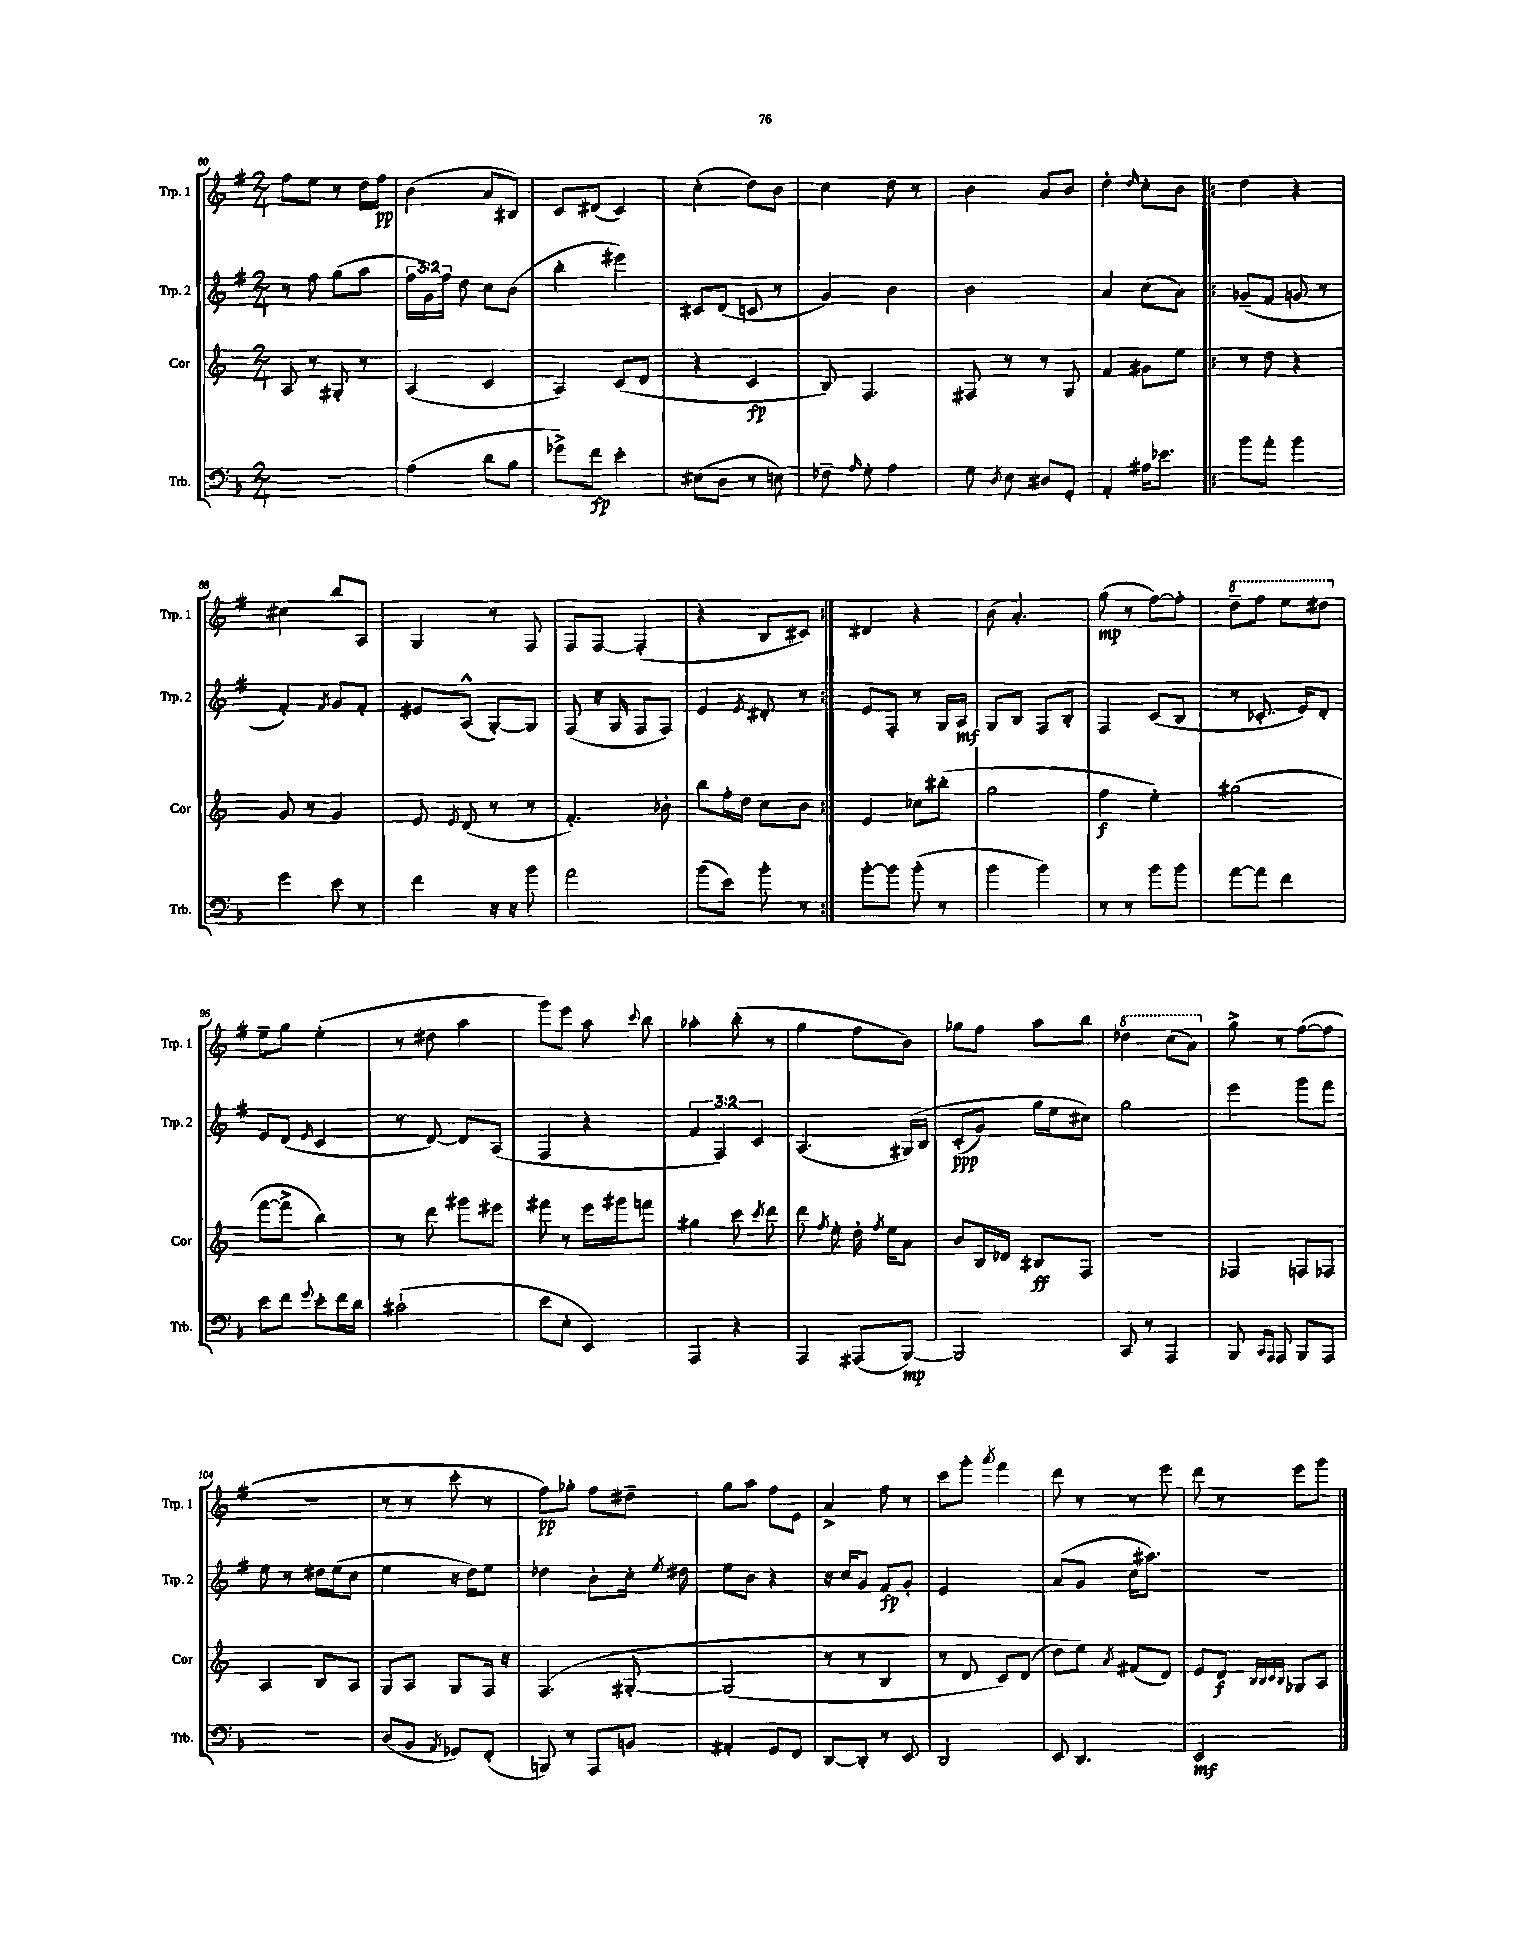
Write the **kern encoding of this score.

**kern	**dynam	**kern	**dynam	**kern	**dynam	**kern	**dynam
*part4	*part4	*part3	*part3	*part2	*part2	*part1	*part1
*staff4	*staff4	*staff3	*staff3	*staff2	*staff2	*staff1	*staff1
*I"Trb.	*	*I"Cor	*	*I"Trp. 2	*	*I"Trp. 1	*
*I'Trb.	*	*I'Cor	*	*I'Trp. 2	*	*I'Trp. 1	*
*clefF4	*	*clefG2	*	*clefG2	*	*clefG2	*
*k[b-]	*	*k[]	*	*k[f#]	*	*k[f#]	*
*M2/4	*	*M2/4	*	*M2/4	*	*M2/4	*
=80	=80	=80	=80	=80	=80	=80	=80
2r	.	8A/	.	8r	.	8ff#\L	.
.	.	8r	.	8ff#\	.	8ee\J	.
.	.	8G#X'/	.	(8gg\L	.	8r	.
.	.	8r	.	8aa\J	.	16dd\LL	.
.	.	.	.	.	.	16ff#\JJ	pp
=81	=81	=81	=81	=81	=81	=81	=81
(4A\	.	(4A/	.	24ff#\LL	.	(4b\	.
.	.	.	.	24g\)	.	.	.
.	.	.	.	24ff#\JJ	.	.	.
.	.	.	.	8dd\	.	.	.
8d\L	.	4c/	.	8cc\L	.	8a/L	.
8B-\J	.	.	.	(8b\J	.	8B#X/J)	.
=82	=82	=82	=82	=82	=82	=82	=82
8g-X^\L)	.	4A/)	.	4bb'\	.	8c/L	.
8f\J	fp	.	.	.	.	(8d#X/J	.
4e'\	.	(8c/L	.	4eee#X\)	.	4c/)	.
.	.	8d/J	.	.	.	.	.
=83	=83	=83	=83	=83	=83	=83	=83
(8E#X\L	.	4r	.	8c#X/L	.	(4cc'\	.
8D\J	.	.	.	(8d/J	.	.	.
8r	.	4c/	fp	8cn/	.	8dd\L)	.
8En\)	.	.	.	8r	.	8b\J	.
=84	=84	=84	=84	=84	=84	=84	=84
8F-X~\	.	8B/)	.	4g/)	.	4cc\	.
16qqA/	.	.	.	.	.	.	.
8G'\	.	4.F/	.	.	.	.	.
4A\	.	.	.	4b\	.	8dd\	.
.	.	.	.	.	.	8r	.
=85	=85	=85	=85	=85	=85	=85	=85
8G\	.	8F#X/	.	2b\	.	4b\	.
8qD/	.	.	.	.	.	.	.
8E\	.	8r	.	.	.	.	.
8D#X/L	.	8r	.	.	.	8a/L	.
8GG'/J	.	8G/	.	.	.	8b/J	.
=86	=86	=86	=86	=86	=86	=86	=86
4AA'/	.	4f/	.	4a/	.	4dd'\	.
.	.	.	.	.	.	16qqdd/	.
16A#X\KL	.	8g#X\L	.	(8cc\L	.	8cc'\L	.
8.e-X\J	.	.	.	.	.	.	.
.	.	8ee\J	.	8a\J)	.	8b\J	.
=87!|:	=87!|:	=87!|:	=87!|:	=87!|:	=87!|:	=87!|:	=87!|:
8b-\L	.	8r	.	(8g-X~/L	.	4dd\	.
8a'\J	.	8dd\	.	8f#/J	.	.	.
4b-\	.	4r	.	8gn/	.	4r	.
.	.	.	.	8r	.	.	.
!!LO:LB:g=z
=88	=88	=88	=88	=88	=88	=88	=88
4g\	.	8g/	.	4f#'/)	.	4cc#X\	.
.	.	8r	.	.	.	.	.
.	.	.	.	8qf#/	.	.	.
8e\	.	4g/	.	8g/L	.	8bb/L	.
8r	.	.	.	8f#'/J	.	8A/J	.
=89	=89	=89	=89	=89	=89	=89	=89
4f\	.	8e/	.	8e#X/L	.	4G/	.
.	.	8qe/	.	.	.	.	.
.	.	(8d/	.	(8A^^/J	.	.	.
16r	.	8r	.	[8G'/L)	.	8r	.
16r	.	.	.	.	.	.	.
8b-\	.	8r	.	8G/J]	.	8F#/	.
=90	=90	=90	=90	=90	=90	=90	=90
2a\	.	4.f'/)	.	(8F#/	.	8F#/L	.
.	.	.	.	16r	.	[8F#/J	.
.	.	.	.	16G/	.	.	.
.	.	.	.	8F#/L	.	(4F#'/]	.
.	.	8b-X'\	.	8F#/J)	.	.	.
=91	=91	=91	=91	=91	=91	=91	=91
(8b-\L	.	8bb\L	.	4e/	.	4r	.
8e\J)	.	16ff'\L	.	.	.	.	.
.	.	16dd\JJ	.	.	.	.	.
.	.	.	.	8qe/	.	.	.
8b-'\	.	8cc\L	.	8d#X'/	.	8B/L	.
8r	.	8b\J	.	8r	.	8c#X/J)	.
=92:|!	=92:|!	=92:|!	=92:|!	=92:|!	=92:|!	=92:|!	=92:|!
[8b-'\L	.	4e/	.	8e/L	.	4d#X/	.
8b-\J]	.	.	.	8F#'/J	.	.	.
(8b-'\	.	8cc-X\L	.	8r	.	4r	.
8r	.	(8bb#X'\J	.	16G/LL	.	.	.
.	.	.	.	16A/JJ	mf	.	.
=93	=93	=93	=93	=93	=93	=93	=93
4b-\	.	2gg\	.	8G/L	.	(8b\	.
.	.	.	.	8B/J	.	4.a'/)	.
4b-\)	.	.	.	8F#/L	.	.	.
.	.	.	.	8B'/J	.	.	.
=94	=94	=94	=94	=94	=94	=94	=94
8r	.	4ff\	f	4F#/	.	(8gg\	mp
8r	.	.	.	.	.	8r	.
8b-\L	.	4ee'\)	.	(8c/L	.	[8ff#\L)	.
8b-\J	.	.	.	8B/J	.	8ff#'\J]	.
=95	=95	=95	=95	=95	=95	=95	=95
*	*	*	*	*	*	*8va	*
[8a\L	.	(2gg#X\	.	8r	.	8ddd~\L	.
8a\J]	.	.	.	8.c-X'/	.	8fff#\J	.
4f\	.	.	.	.	.	8eee\L	.
.	.	.	.	16e/KL)	.	.	.
.	.	.	.	8d'/J	.	8ddd#X\J	.
!!LO:LB:g=z
=96	=96	=96	=96	=96	=96	=96	=96
*	*	*	*	*	*	*X8va	*
8e\L	.	[8fff\L	.	8e/L	.	8ee~\L	.
8f\J	.	8fff^\J]	.	(8d/J	.	8gg\J	.
8qqg/	.	.	.	16qqe/	.	.	.
8e'\L	.	4bb\)	.	4c/	.	(4ee'\	.
16f\L	.	.	.	.	.	.	.
16d\JJ	.	.	.	.	.	.	.
=97	=97	=97	=97	=97	=97	=97	=97
(2c#X`\	.	8r	.	8r	.	8r	.
.	.	8ddd\	.	[8d/)	.	8dd#X\	.
.	.	8ggg#X\L	.	8d/L]	.	4aa\	.
.	.	8eee#X\J	.	(8A/J	.	.	.
=98	=98	=98	=98	=98	=98	=98	=98
8e\L	.	8fff#X\	.	4F#/	.	8ggg\L)	.
8E'\J	.	8r	.	.	.	8eee\J	.
4EE/)	.	16eee\LL	.	4r	.	8aa\	.
.	.	16ggg#X\J	.	.	.	.	.
.	.	.	.	.	.	8qqccc/	.
.	.	8fffn\J	.	.	.	8bb\	.
=99	=99	=99	=99	=99	=99	=99	=99
4AAA/	.	4gg#X\	.	6f#/	.	4aa-X'\	.
.	.	.	.	6F#/)	.	.	.
4r	.	8ccc\	.	.	.	(8bb'\	.
.	.	.	.	6c/	.	.	.
.	.	8qccc/	.	.	.	.	.
.	.	8ddd\	.	.	.	8r	.
=100	=100	=100	=100	=100	=100	=100	=100
4AAA/	.	8ddd\	.	(4.A/	.	4gg\	.
.	.	8qff/	.	.	.	.	.
.	.	8ee'\	.	.	.	.	.
(8AAA#X/L	.	16dd'\	.	.	.	8ff#\L	.
.	.	8qff/	.	.	.	.	.
.	.	16ee\KL	.	.	.	.	.
[8BBB-/J)	mp	8a\J	.	(16G#X/LL)	.	8b\J)	.
.	.	.	.	16B/JJ	.	.	.
=101	=101	=101	=101	=101	=101	=101	=101
2BBB-/]	.	8b/L	.	(8c'/L	ppp	8gg-X\L	.
.	.	16B/L	.	8g/J)	.	8ff#\J	.
.	.	16d-X/JJ	.	.	.	.	.
.	.	8B#X/L	ff	16gg\LL	.	8aa\L	.
.	.	.	.	16ee\J	.	.	.
.	.	8F/J	.	8cc#X\J)	.	8bb\J	.
=102	=102	=102	=102	=102	=102	=102	=102
*	*	*	*	*	*	*8va	*
8CC/	.	2r	.	2gg\	.	4ddd-X\	.
8r	.	.	.	.	.	.	.
4AAA/	.	.	.	.	.	(8ccc\L	.
.	.	.	.	.	.	8aa\J)	.
=103	=103	=103	=103	=103	=103	=103	=103
*	*	*	*	*	*	*X8va	*
8BBB-/	.	4F-X/	.	4eee\	.	8gg^\	.
16qqCC/LL	.	.	.	.	.	.	.
16qqAAA/JJ	.	.	.	.	.	.	.
8AAA/	.	.	.	.	.	8r	.
8BBB-/L	.	8Fn/L	.	8ggg\L	.	([8ff#\L	.
8AAA/J	.	8F-X/J	.	8fff#\J	.	8ff#\J]	.
!!LO:LB:g=z
=104	=104	=104	=104	=104	=104	=104	=104
2r	.	4A/	.	8ee\	.	2r	.
.	.	.	.	8r	.	.	.
.	.	8B/L	.	16dd#X\LL	.	.	.
.	.	.	.	(16ee\J	.	.	.
.	.	8A/J	.	8cc\J	.	.	.
=105	=105	=105	=105	=105	=105	=105	=105
(8D/L	.	8G/L	.	4ee\	.	8r	.
8BB-/J	.	8A/J	.	.	.	8r	.
8qAA/	.	.	.	.	.	.	.
8GG-X/L)	.	8G/L	.	16r	.	8ccc'\	.
.	.	.	.	16dd\KL)	.	.	.
(8FF'/J	.	16F/Jk	.	8ee\J	.	8r	.
.	.	16r	.	.	.	.	.
=106	=106	=106	=106	=106	=106	=106	=106
8BBBn/)	.	(4.F/	.	4dd-X\	.	8ff#\L)	pp
8r	.	.	.	.	.	8gg-X'\J	.
8AAA/L	.	.	.	8b'\L	.	8ff#\L	.
8BBn/J	.	[8G#X'/	.	16cc'\Jk	.	8dd#X~\J	.
.	.	.	.	8qee/	.	.	.
.	.	.	.	16dd#X\	.	.	.
=107	=107	=107	=107	=107	=107	=107	=107
4AA#X'/	.	(2G#/]	.	8ee\L	.	8gg\L	.
.	.	.	.	8b\J	.	8aa\J	.
8GG/L	.	.	.	4r	.	8ff#\L	.
8FF/J	.	.	.	.	.	8e\J	.
=108	=108	=108	=108	=108	=108	=108	=108
[8DD/L	.	8r	.	16r	.	4a^/	.
.	.	.	.	16cc/KL	.	.	.
8DD'/J]	.	8r	.	8g/J	.	.	.
8r	.	4B/	.	8f#/L	fp	8ff#\	.
8EE/	.	.	.	8g'/J	.	8r	.
=109	=109	=109	=109	=109	=109	=109	=109
2DD/	.	8r	.	2e/	.	8ccc\L	.
.	.	8d/	.	.	.	8ggg'\J	.
.	.	.	.	.	.	8qaaa/	.
.	.	8c/L)	.	.	.	4fff#\	.
.	.	(8d/J	.	.	.	.	.
=110	=110	=110	=110	=110	=110	=110	=110
8EE/	.	8dd\L)	.	(8a/L	.	8ddd\	.
4.DD/	.	8ee\J)	.	8g/J	.	8r	.
.	.	8qa/	.	.	.	.	.
.	.	(8f#X/L	.	16cc\KL	.	8r	.
.	.	.	.	8.aa#X\J)	.	.	.
.	.	8d/J)	.	.	.	8eee\	.
=111	=111	=111	=111	=111	=111	=111	=111
2EE/	mf	8e/L	.	2r	.	8ddd\	.
.	.	8d/J	f	.	.	8r	.
.	.	32qqB/LLL	.	.	.	.	.
.	.	32qqB/	.	.	.	.	.
.	.	32qqc/	.	.	.	.	.
.	.	32qqB/JJJ	.	.	.	.	.
.	.	8G-X/L	.	.	.	8eee\L	.
.	.	8A/J	.	.	.	8ggg\J	.
==	==	==	==	==	==	==	==
*-	*-	*-	*-	*-	*-	*-	*-
